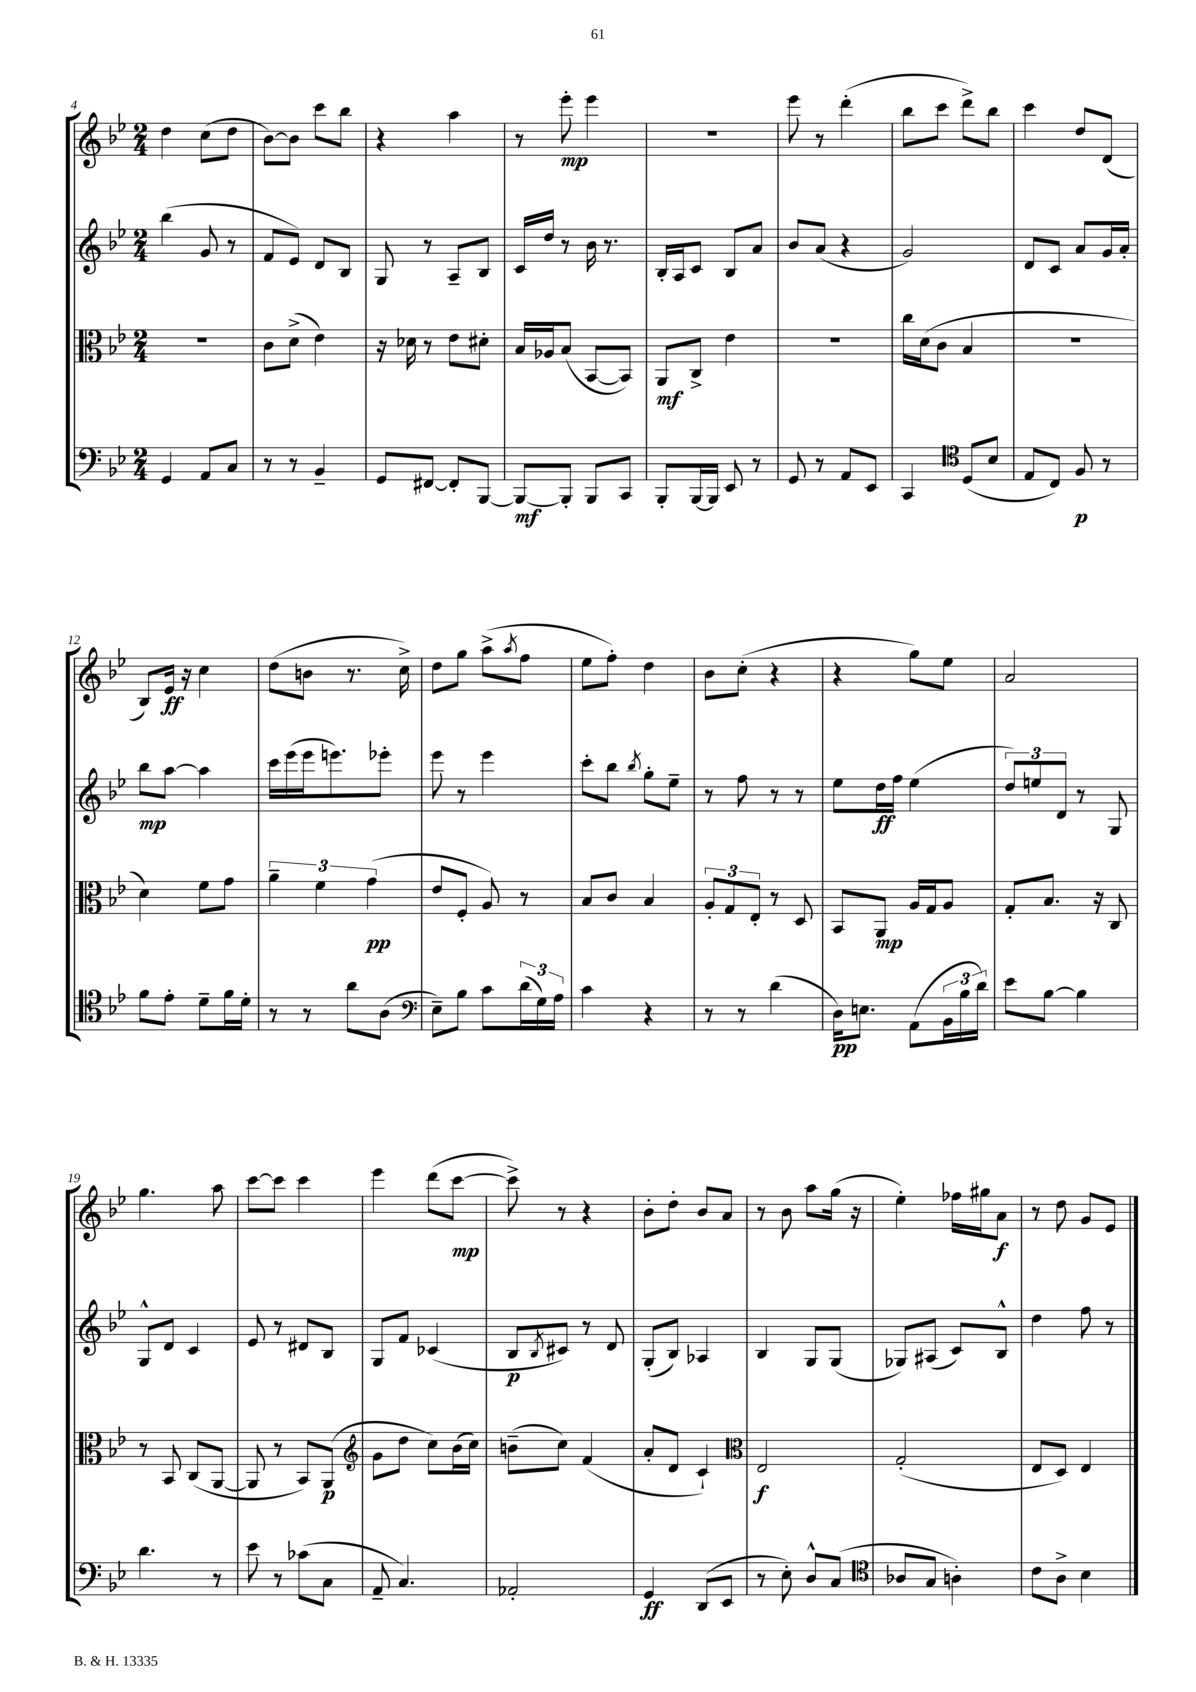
<<
\new StaffGroup <<
\new Staff = "s0" {
    \clef treble \key bes \major \numericTimeSignature \time 2/4
    d''4 c''8( d''8 |
    bes'8~) bes'8 c'''8 bes''8 |
    r4 a''4 |
    r8 ees'''8-.\mp ees'''4 |
    R2 |
    ees'''8 r8 d'''4-.( |
    bes''8 c'''8 d'''8->) bes''8 |
    c'''4 d''8 d'8( |
    bes8) ees'16\ff r16 c''4 |
    d''8( b'8 r8. c''16->) |
    d''8 g''8 a''8->( \acciaccatura { a''8 } f''8 |
    ees''8 f''8-.) d''4 |
    bes'8 c''8-.( r4 |
    r4 g''8) ees''8 |
    a'2 |
    g''4. a''8 |
    c'''8~ c'''8 c'''4 |
    ees'''4 d'''8( c'''8~\mp |
    c'''8->) r8 r4 |
    bes'8-. d''8-. bes'8 a'8 |
    r8 bes'8 a''8 g''16( r16 |
    ees''4-.) fes''16 gis''16 a'8\f |
    r8 d''8 g'8 ees'8 \bar "|." |
}
\new Staff = "s1" {
    \clef treble \key bes \major \numericTimeSignature \time 2/4
    bes''4( g'8 r8 |
    f'8 ees'8) d'8 bes8 |
    g8 r8 a8-- bes8 |
    c'16 d''16 r8 bes'16 r8. |
    bes16-. a16 c'8 bes8 a'8 |
    bes'8 a'8( r4 |
    g'2) |
    d'8 c'8 a'8 g'16 a'16-. |
    bes''8\mp a''8~ a''4 |
    c'''16 ees'''16( ees'''16 e'''8.) ees'''8-. |
    ees'''8 r8 ees'''4 |
    c'''8-. bes''8 \acciaccatura { bes''8 } g''8-. ees''8-- |
    r8 f''8 r8 r8 |
    ees''8 d''16\ff f''16 ees''4( |
    \tuplet 3/2 { d''8) e''8 d'8 } r8 g8 |
    g8-^ d'8 c'4 |
    ees'8 r8 dis'8 bes8 |
    g8 f'8 ces'4( |
    bes8\p \acciaccatura { bes8 } cis'8) r8 d'8 |
    g8-.( bes8) aes4 |
    bes4 g8 g8( |
    ges8) ais8( c'8) bes8-^ |
    d''4 f''8 r8 \bar "|." |
}
\new Staff = "s2" {
    \clef alto \key bes \major \numericTimeSignature \time 2/4
    R2 |
    c'8 d'8->( ees'4) |
    r16 des'16 r8 ees'8 dis'8-. |
    bes16 aes16 bes8( bes,8~ bes,8) |
    a,8\mf c8-> ees'4 |
    R2 |
    c''16 d'16( c'8 bes4 |
    R2 |
    d'4) f'8 g'8 |
    \tuplet 3/2 { a'4-- f'4 g'4\pp( } |
    ees'8 f8-. a8) r8 |
    bes8 c'8 bes4 |
    \tuplet 3/2 { a8-. g8 ees8-. } r8 d8 |
    bes,8 a,8\mp a16 g16 a8 |
    g8-. bes8. r16 c8 |
    r8 bes,8 c8( a,8~ |
    a,8 r8 bes,8) a,8\p( |
    \clef treble g'8 d''8 c''8) bes'16( c''16) |
    b'8--( c''8) f'4( |
    a'8-. d'8 c'4-!) |
    \clef alto ees2\f |
    g2-.( |
    ees8 d8) ees4 \bar "|." |
}
\new Staff = "s3" {
    \clef bass \key bes \major \numericTimeSignature \time 2/4
    g,4 a,8 c8 |
    r8 r8 bes,4-- |
    g,8 fis,8~ fis,8-. bes,,8~ |
    bes,,8~\mf bes,,8-. bes,,8 c,8 |
    bes,,8-. bes,,16~ bes,,16 ees,8 r8 |
    g,8 r8 a,8 ees,8 |
    c,4 \clef tenor d8( bes8 |
    ees8 c8) f8\p r8 |
    f'8 ees'8-. d'8-- f'16 d'16-. |
    r8 r8 a'8 a8( |
    \clef bass ees8--) bes8 c'8 \tuplet 3/2 { d'16( g16) a16 } |
    c'4 r4 |
    r8 r8 d'4( |
    d16\pp) e8. a,8( \tuplet 3/2 { bes,16 bes16 d'16) } |
    ees'8 bes8~ bes4 |
    d'4. r8 |
    ees'8 r8 ces'8( c8 |
    a,8-- c4.) |
    aes,2-. |
    g,4\ff d,8( ees,8 |
    r8 ees8-.) d8-^ c8( |
    \clef tenor aes8 g8 a4-.) |
    c'8 a8-> bes4 \bar "|." |
}
>>
>>
\layout { \context { \Score currentBarNumber = #4 } }
